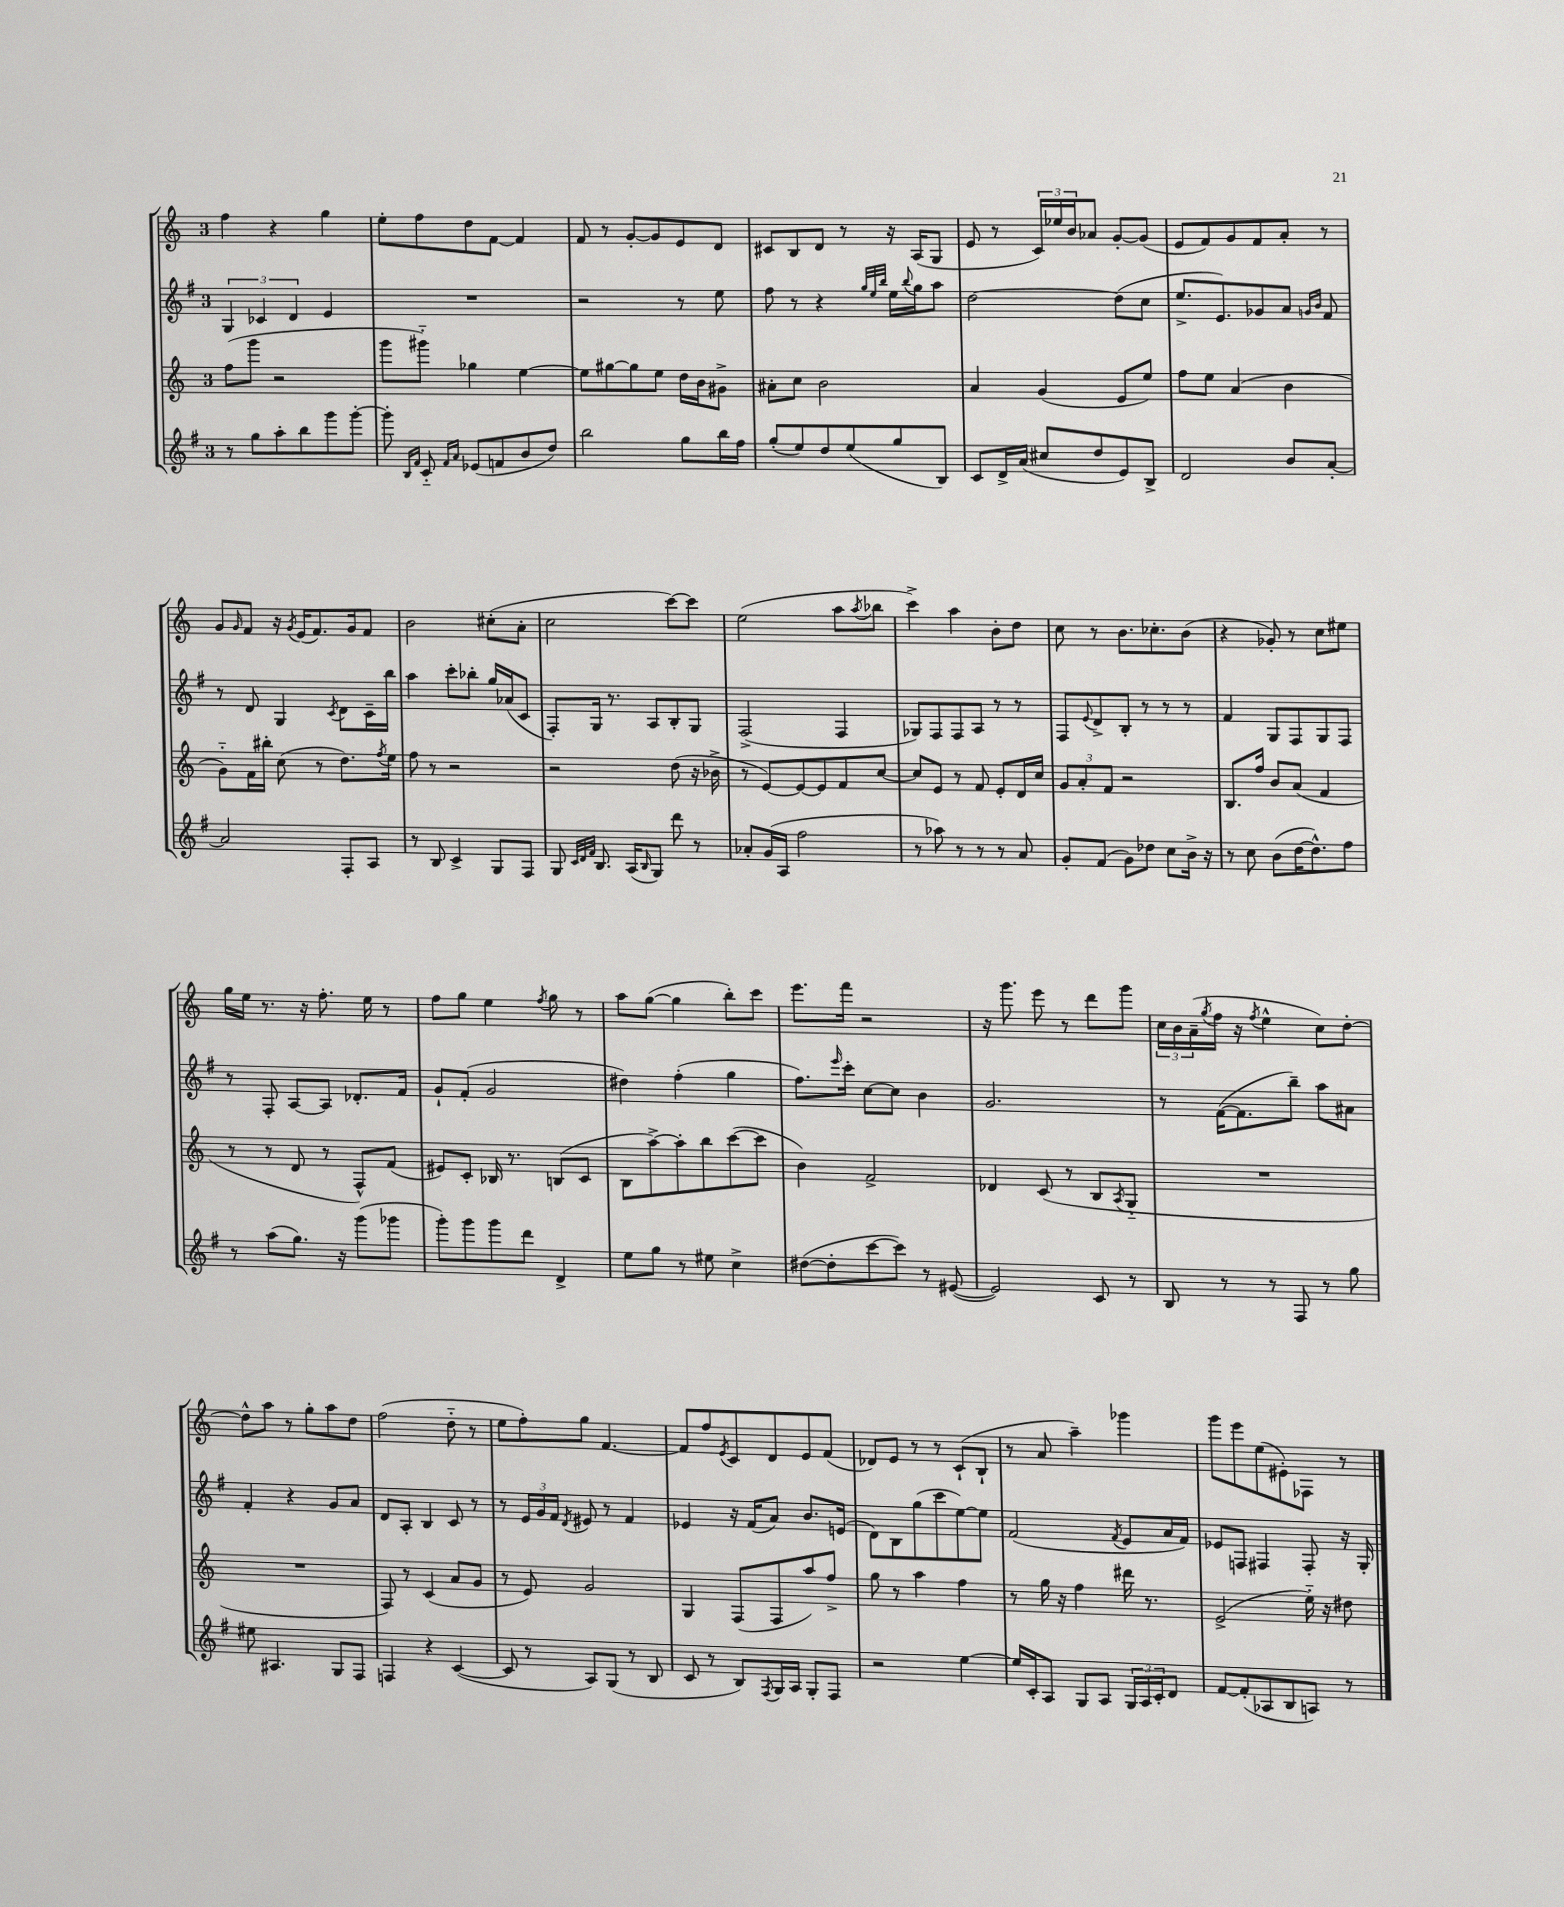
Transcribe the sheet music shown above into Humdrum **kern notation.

**kern	**kern	**kern	**kern
*staff4	*staff3	*staff2	*staff1
*clefG2	*clefG2	*clefG2	*clefG2
*k[f#]	*k[]	*k[f#]	*k[]
*M3/4	*M3/4	*M3/4	*M3/4
8r	(8ff	6G	4ff
8gg	8ggg	.	.
.	.	6c-	.
8aa'	2r	.	4r
.	.	6d	.
8bb	.	.	.
8ggg	.	4e	4gg
[8ggg'	.	.	.
=	=	=	=
8ggg']	8ggg	2.r	8ee'
16qqB	.	.	.
16qqf#	.	.	.
8c'~	8ggg#'~)	.	8ff
16qqf#	.	.	.
16qqa	.	.	.
(8e-	4gg-	.	8dd
8f	.	.	[8f
8b	[4ee	.	4f]
8dd)	.	.	.
=	=	=	=
2bb	8ee]	2r	8f
.	[8gg#	.	8r
.	8gg#]	.	[8g'
.	8ee	.	8g]
8gg	16dd	8r	8e
.	16b	.	.
16bb	8g#^	8ee	8d
16ff#	.	.	.
=	=	=	=
(8gg'	8a#'	8ff#	8c#
8ee)	8cc	8r	8B
8dd	2b	4r	8d
(8ee	.	.	8r
.	.	32qqgg	.
.	.	32qqee	.
.	.	32qqbb	.
8gg	.	16ee	16r
.	.	8qqbb	.
.	.	16gg	(16A
8B)	.	8aa	8G
=	=	=	=
8c	4a	[2dd	8e
16d^	.	.	8r
(16a	.	.	.
8cc#	(4g	.	24c)
.	.	.	24ee-
.	.	.	24b
8dd	.	.	8a-
8e)	8e	(8dd]	[8g'
8B^	8ee)	8cc	(8g]
=	=	=	=
2d	8ff	8.ee^	8e
.	8ee	.	8f)
.	.	8.e)	.
.	(4a	.	8g
.	.	8g-	8f
8b	4b	8a	8a'
.	.	16qqg	.
.	.	16qqb	.
[8a'	.	8f#	8r
=	=	=	=
2a]	8g'~)	8r	8g
.	.	.	16qqg
.	16f	8d	8f
.	16bb#'	.	.
.	(8cc	4G	16r
.	.	.	8qg
.	.	.	(16e
.	8r	.	8.f)
.	.	8qc	.
8F#'	8.dd)	8d	.
.	.	.	16g
8A	.	16c~	8f
.	8qff	.	.
.	16ee	16bb	.
=	=	=	=
8r	8ff	4aa	2b
8B	8r	.	.
4c^	2r	8ccc'	.
.	.	8bb-'	.
8G	.	16gg	(8cc#'
.	.	(16a-	.
8F#	.	8c	8a'
=	=	=	=
8G	2r	8F#')	2cc
32qqc	.	.	.
32qqd	.	.	.
32qqf#	.	.	.
8.B	.	16G	.
.	.	8.r	.
(16A	.	.	.
16qqB	.	.	.
8G)	.	8A	.
8ddd	(8dd	8B'	[8ccc)
8r	16r	8G	8ccc]
.	16b-^	.	.
=	=	=	=
8a-'	8r	(2F#^	(2ee
(16g	[8e)	.	.
16A	.	.	.
2ff#	8e_	.	.
.	8e]	.	.
.	8f	4F#	8aa
.	.	.	8qaa
.	[8cc	.	8bb-
=	=	=	=
8r	8cc]	8G-)	4ccc^)
8aa-)	8e	8F#	.
8r	8r	8F#	4aa
8r	8f	8A	.
8r	8e'	8r	8b'
8a	16d	8r	8dd
.	16cc	.	.
=	=	=	=
8g'	12g	8F#	8cc
.	12a'	.	.
.	.	8qqe	.
(8f#	.	8d^	8r
.	12f	.	.
8g)	2r	8B'	8.b
8dd-	.	8r	.
.	.	.	8.cc-'
8cc	.	8r	.
16b^	.	8r	(8b
16r	.	.	.
=	=	=	=
8r	8.B	4f#	4r
8cc	.	.	.
.	16ff	.	.
(8b	8b	8G	8g-')
[16dd	(8a	8F#	8r
8.dd^^])	.	.	.
.	4f	8G	8cc
8ff#	.	8F#	8ee#
=	=	=	=
8r	8r	8r	16gg
.	.	.	16ee
(8aa	8r	8F#'	8.r
8.gg)	8d	[8A	.
.	.	.	16r
.	8r	8A]	8.ff'
16r	.	.	.
(8ggg	8F^^)	8.d-'	.
.	.	.	16ee
8ggg-	(8f	.	8r
.	.	16f#	.
=	=	=	=
8ggg')	8e#)	8g`	8ff
8ggg	8c'	(8f#'	8gg
8ggg	16B-	2g	4ee
.	8.r	.	.
8ddd	.	.	.
.	.	.	8qff
4d^	(8B	.	8gg
.	8c	.	8r
=	=	=	=
8ee	8B	4dd#)	8aa
8gg	[8aa^)	.	([8gg
8r	8aa']	(4ff#'	4gg]
8ee#	8bb	.	.
4cc^	([8ccc	4gg	8bb')
.	8ccc]	.	8ccc
=	=	=	=
([8dd#	4b)	8.ff#)	8.eee
8dd#']	.	.	.
.	.	16qqeee	.
.	.	16ccc'	16fff
[8ccc	2f^	[8cc	2r
8ccc])	.	8cc]	.
8r	.	4b	.
([8e#	.	.	.
=	=	=	=
2e#])	4d-	2.g	16r
.	.	.	8.ggg
.	(8c	.	8eee
.	8r	.	8r
8c	8B	.	8ddd
.	8qA	.	.
8r	8G'~	.	8ggg
=	=	=	=
8B	2.r	8r	24cc
.	.	.	24b
.	.	.	(24a~
.	.	.	8qgg
8r	.	([16f#	16ff
.	.	8.f#]	16r
.	.	.	8qff
8r	.	.	4ee^^
8F#	.	8bb~)	.
8r	.	8aa	8cc)
8gg	.	8a#	[8dd'
=	=	=	=
8ee#	2.r	4f#'	8dd^^]
4.A#	.	.	8aa
.	.	4r	8r
.	.	.	8gg'
8G	.	8g	8aa
8F#	.	8a	8dd
=	=	=	=
4F	8F)	8d	(2ff
.	8r	8A'	.
4r	(4c	4B	.
([4c	8a	8c	8dd'~
.	8g	8r	8r
=	=	=	=
8c]	8r	8r	8ee
8r	8e)	24e	8ff')
.	.	24g	.
.	.	24f#	.
.	.	8qd	.
8A)	2g	8e#	8gg
(8G	.	8r	[4.f
8r	.	4f#	.
8B	.	.	.
=	=	=	=
8c	4G	4e-	8f]
8r	.	.	8ff
.	.	.	8qe
8B)	(8F	16r	8c
.	.	(16f#	.
8qF#	.	.	.
16G	8F	8a)	8d
16A	.	.	.
8G'	8aa)	8.b	8e
8F#	8ff^	.	(8f
.	.	(16e	.
=	=	=	=
2r	8gg	8d)	8d-)
.	8r	8B	8e
.	4aa	(8gg	8r
.	.	8ccc	8r
[4ee	4ff	[8ee)	(8c`
.	.	8ee]	8B`
=	=	=	=
16ee]	8r	(2f#	8r
16c'	.	.	.
8A	16gg	.	8a
.	16r	.	.
8G	4ff	.	4aa~)
8A	.	.	.
.	.	8qf#	.
24G	16ddd#	8e	4ggg-
24A	.	.	.
.	8.r	.	.
24c'	.	.	.
8d	.	16a	.
.	.	16f#)	.
=	=	=	=
[8f#	(2e^	8e-	8ggg
(8f#']	.	8F	8eee
8A-	.	4F#	(8ee
8B	.	.	8e#')
8A)	16ee'~)	8F#'	8F-
.	16r	.	.
8r	8dd#	16r	8r
.	.	16G'	.
==	==	==	==
*-	*-	*-	*-
